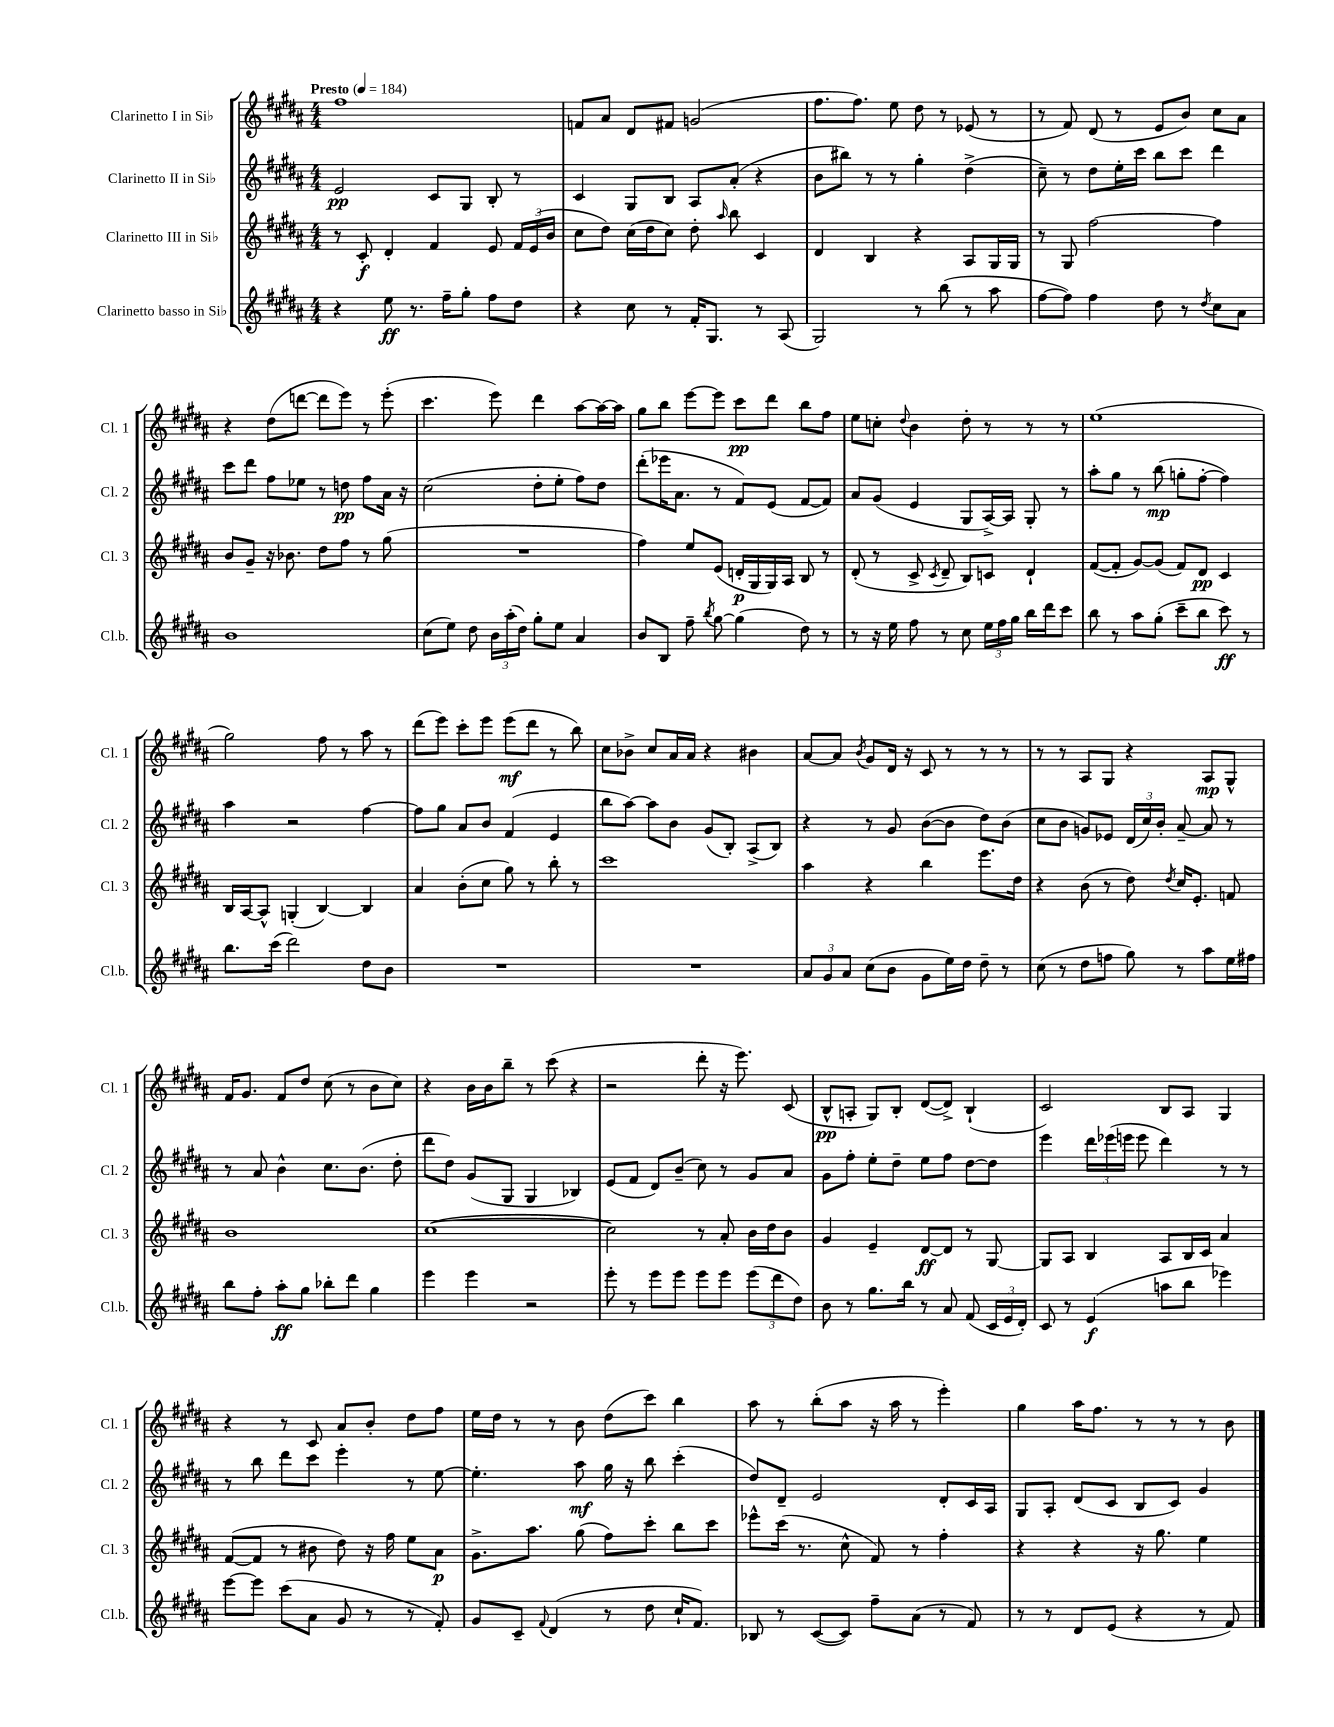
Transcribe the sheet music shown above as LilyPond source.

<<
\new StaffGroup <<
\new Staff = "s0" \with { instrumentName = "Clarinetto I in Sib" shortInstrumentName = "Cl. 1" } {
    \clef treble \key b \major \numericTimeSignature \time 4/4 \tempo "Presto" 4 = 184
    \autoBeamOff fis''1 |
    f'8[ ais'8] dis'8[ fis'8] g'2( |
    fis''8.[ fis''8.]) e''8 dis''8 r8 ees'8( r8 |
    r8 fis'8) dis'8( r8 e'8[ b'8]) cis''8[ ais'8] |
    r4 dis''8[( d'''8]~ d'''8[ e'''8]) r8 e'''8-.( |
    cis'''4. e'''8) dis'''4 ais''8[~ ais''16~ ais''16] |
    gis''8[ b''8] e'''8[~ e'''8] cis'''8[\pp dis'''8] b''8[ fis''8] |
    e''8[ c''8]-. \appoggiatura { dis''8 } b'4 dis''8-. r8 r8 r8 |
    e''1( |
    gis''2) fis''8 r8 ais''8 r8 |
    dis'''8[( e'''8]) cis'''8[-. e'''8] e'''8[\mf( dis'''8] r8 b''8) |
    cis''8[ bes'8]-> cis''8[ ais'16 ais'16] r4 bis'4 |
    ais'8[~ ais'8] \acciaccatura { b'8 } gis'8[ dis'16] r16 cis'8 r8 r8 r8 |
    r8 r8 ais8[ gis8] r4 ais8[\mp gis8]-^ |
    fis'16[ gis'8.] fis'8[ dis''8] cis''8( r8 b'8[ cis''8]) |
    r4 b'16[ b'16 b''8]-- r8 cis'''8( r4 |
    r2 dis'''8-. r16 e'''8.) cis'8( |
    b8[-^\pp a8]-. gis8[) b8]-. dis'8[~( dis'8]->) b4-!( |
    cis'2) b8[ ais8] gis4 |
    r4 r8 cis'8 ais'8[ b'8]-. dis''8[ fis''8] |
    e''16[ dis''16] r8 r8 b'8 dis''8[( cis'''8]) b''4 |
    ais''8 r8 b''8[-.( ais''8] r16 ais''16 r8 e'''4-.) |
    gis''4 ais''16[ fis''8.] r8 r8 r8 b'8 \bar "|." |
}
\new Staff = "s1" \with { instrumentName = "Clarinetto II in Sib" shortInstrumentName = "Cl. 2" } {
    \clef treble \key b \major \numericTimeSignature \time 4/4
    \autoBeamOff e'2\pp cis'8[ gis8] b8-. r8 |
    cis'4 gis8[ b8] ais8[ ais'8]-.( r4 |
    b'8[ bis''8]) r8 r8 gis''4-. dis''4->( |
    cis''8--) r8 dis''8[ e''16-. cis'''16] b''8[ cis'''8] dis'''4 |
    cis'''8[ dis'''8] fis''8[ ees''8] r8 d''8\pp fis''8[ ais'16] r16 |
    cis''2( dis''8[-. e''8]-. fis''8[) dis''8] |
    dis'''8[-.( ees'''16 ais'8.] r8 fis'8[) e'8]( fis'8[~ fis'8]) |
    ais'8[ gis'8]( e'4 gis8[ ais16~->) ais16] gis8-. r8 |
    ais''8[-. gis''8] r8 b''8\mp( g''8[-. fis''8]~-. fis''4) |
    ais''4 r2 fis''4~ |
    fis''8[ gis''8] ais'8[ b'8] fis'4( e'4 |
    b''8[ ais''8]~) ais''8[ b'8] gis'8[( b8]-.) ais8[->( b8]) |
    r4 r8 gis'8 b'8[~( b'8] dis''8[) b'8]( |
    cis''8[ b'8] g'8[) ees'8] \tuplet 3/2 { dis'16[( cis''16) b'16]-. } ais'8~-- ais'8 r8 |
    r8 ais'8 b'4-^ cis''8.[ b'8.]( dis''8-. |
    dis'''8[ dis''8]) gis'8[( gis8] gis4 bes4) |
    e'8[( fis'8] dis'8[) b'8]--( cis''8) r8 gis'8[ ais'8] |
    gis'8[ fis''8]-. e''8[-. dis''8]-- e''8[ fis''8] dis''8[~ dis''8] |
    e'''4 \tuplet 3/2 { dis'''16[ ees'''16( e'''16] } e'''8 dis'''4) r8 r8 |
    r8 b''8 dis'''8[ cis'''8] e'''4-. r8 e''8~ |
    e''4.-. ais''8\mf gis''16 r16 b''8 cis'''4-.( |
    dis''8[) dis'8]-- e'2 dis'8[-. cis'16 ais16] |
    gis8[ ais8]-. dis'8[( cis'8] b8[ cis'8]) gis'4 \bar "|." |
}
\new Staff = "s2" \with { instrumentName = "Clarinetto III in Sib" shortInstrumentName = "Cl. 3" } {
    \clef treble \key b \major \numericTimeSignature \time 4/4
    \autoBeamOff r8 cis'8-.\f dis'4-. fis'4 e'8 \tuplet 3/2 { fis'16[ e'16( b'16] } |
    cis''8[ dis''8]) cis''16[( dis''16 cis''8]) dis''8-. \grace { ais''16 } b''8 cis'4 |
    dis'4 b4 r4 ais8[ gis16 gis16] |
    r8 gis8 fis''2~ fis''4 |
    b'8[ gis'8]-- r16 bes'8. dis''8[ fis''8] r8 gis''8( |
    R1 |
    fis''4) e''8[ e'8]( d'16[-.\p gis16 gis16) ais16] b8 r8 |
    dis'8-.( r8 cis'8-> \acciaccatura { cis'8 } dis'8-- b8[) c'8] dis'4-! |
    fis'8[~( fis'8]-. gis'8[~) gis'8]( fis'8[) dis'8]\pp cis'4 |
    b16[ ais16~ ais8]-^ g4-.( b4~) b4 |
    ais'4 b'8[-.( cis''8] gis''8) r8 b''8-. r8 |
    cis'''1 |
    ais''4 r4 b''4 e'''8.[ dis''16] |
    r4 b'8( r8 dis''8) \acciaccatura { dis''8 } cis''16[ e'8.]-. f'8 |
    b'1 |
    cis''1~( |
    cis''2) r8 ais'8-. b'16[ dis''16 b'8] |
    gis'4 e'4-- dis'8[~\ff dis'8] r8 gis8~ |
    gis8[ ais8] b4 ais8[ b16 cis'16] ais'4 |
    fis'8[~( fis'8] r8 bis'8 dis''8) r16 fis''16 e''8[ ais'8]\p |
    gis'8.[-> ais''8.] gis''8( fis''8[) cis'''8]-. b''8[ cis'''8] |
    ees'''8[-^ cis'''16]( r8. cis''8-^ fis'8) r8 fis''4-. |
    r4 r4 r16 gis''8. e''4 \bar "|." |
}
\new Staff = "s3" \with { instrumentName = "Clarinetto basso in Sib" shortInstrumentName = "Cl.b." } {
    \clef treble \key b \major \numericTimeSignature \time 4/4
    \autoBeamOff r4 e''8\ff r8. fis''16[-- gis''8]-. fis''8[ dis''8] |
    r4 cis''8 r8 fis'16[-. gis8.] r8 ais8( |
    gis2) r8 b''8( r8 ais''8 |
    fis''8[~ fis''8]) fis''4 dis''8 r8 \acciaccatura { dis''8 } cis''8[ ais'8] |
    b'1 |
    cis''8[( e''8]) dis''8 \tuplet 3/2 { b'16[ ais''16-.( dis''16]) } gis''8[-. e''8] ais'4 |
    b'8[ b8] fis''8-- \acciaccatura { b''8 } gis''8~ gis''4( dis''8) r8 |
    r8 r16 e''16 fis''8 r8 cis''8 \tuplet 3/2 { e''16[ fis''16 gis''16] } b''16[ dis'''16 cis'''8] |
    b''8 r8 ais''8[ gis''8]-.( cis'''8[-- b''8] cis'''8\ff) r8 |
    b''8.[ cis'''16]( dis'''2) dis''8[ b'8] |
    R1 |
    R1 |
    \tuplet 3/2 { ais'8[ gis'8 ais'8] } cis''8[( b'8] gis'8[ e''16) dis''16] dis''8-- r8 |
    cis''8( r8 dis''8[ f''8] gis''8) r8 ais''8[ e''16 fis''16] |
    b''8[ fis''8]-. ais''8[-.\ff gis''8] bes''8[-. dis'''8] gis''4 |
    e'''4 e'''4 r2 |
    e'''8-. r8 e'''8[ e'''8] e'''8[ e'''8] \tuplet 3/2 { e'''8[( dis'''8 dis''8]) } |
    b'8 r8 gis''8.[ b''16] r8 ais'8 fis'8( \tuplet 3/2 { cis'16[ e'16 dis'16]-.) } |
    cis'8 r8 e'4\f( a''8[ b''8] ees'''4) |
    e'''8[~ e'''8] cis'''8[( ais'8] gis'8 r8 r8 fis'8-.) |
    gis'8[ cis'8]-- \appoggiatura { fis'8 } dis'4( r8 dis''8 cis''16[-! fis'8.]) |
    bes8 r8 cis'8[~( cis'8]) fis''8[-- ais'8]( r8 fis'8) |
    r8 r8 dis'8[ e'8]( r4 r8 fis'8) \bar "|." |
}
>>
>>
\layout { \context { \Score \remove "Bar_number_engraver" } }
